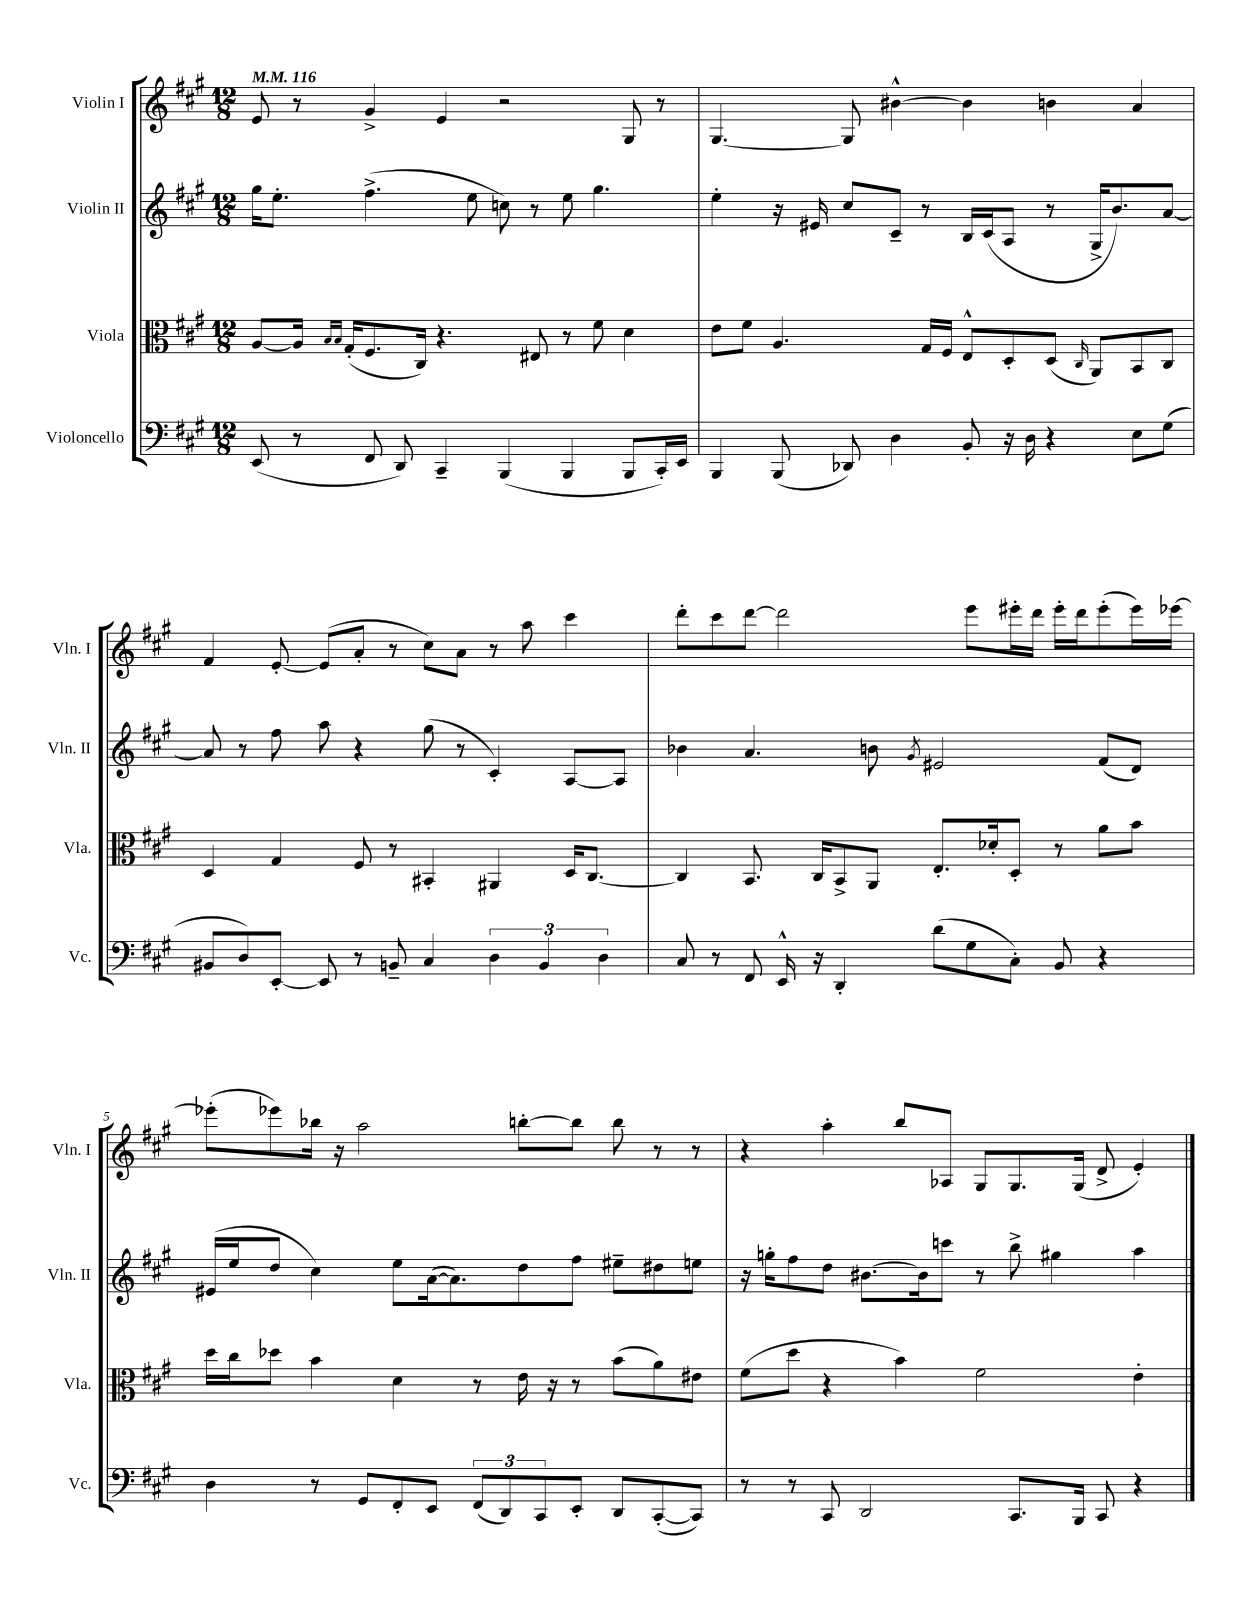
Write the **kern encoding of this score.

**kern	**kern	**kern	**kern
*part4	*part3	*part2	*part1
*staff4	*staff3	*staff2	*staff1
*I"Violoncello	*I"Viola	*I"Violin II	*I"Violin I
*I'Vc.	*I'Vla.	*I'Vln. II	*I'Vln. I
*clefF4	*clefC3	*clefG2	*clefG2
*k[f#c#g#]	*k[f#c#g#]	*k[f#c#g#]	*k[f#c#g#]
*M12/8	*M12/8	*M12/8	*M12/8
*MM116	*MM116	*MM116	*MM116
=1	=1	=1	=1
(8EE/	[8A/L	16gg#\KL	8e/
.	.	8.ee'\J	.
8r	16A/Jk]	.	8r
.	16qqB/LL	.	.
.	16qqB/JJ	.	.
.	(16G#'/KL	.	.
8FF#/	8.F#/	(4.ff#^\	4g#^/
8DD/)	.	.	.
.	16C#/Jk)	.	.
4CC#~/	4.r	.	4e/
.	.	8ee\	.
(4BBB/	.	8ccn\)	2r
.	8E#X/	8r	.
4BBB/	8r	8ee\	.
.	8f#\	4.gg#\	.
8BBB/L	4d\	.	8G#/
16CC#'/L)	.	.	8r
16EE/JJ	.	.	.
=2	=2	=2	=2
4BBB/	8e\L	4ee'\	[4.G#/
.	8f#\J	.	.
(8BBB/	4.A/	16r	.
.	.	16e#X/	.
8DD-X/)	.	8cc#/L	8G#/]
4D\	.	8c#~/J	[4b#X^^\
.	16G#/LL	8r	.
.	16F#/JJ	.	.
8BB'/	8E^^/L	16B/LL	4b#\]
.	.	(16c#/J	.
16r	8D'/	8A/J	.
16D\	.	.	.
4r	(8D/J	8r	4bn\
.	16qqC#/	.	.
.	8AA/L)	16G#^/KL	.
.	.	8.b/)	.
8E\L	8BB/	.	4a/
(8G#\J	8C#/J	[8a/J	.
!!LO:LB:g=z
=3	=3	=3	=3
8BB#X/L	4D/	8a/]	4f#/
8D/)	.	8r	.
[8EE'/J	4G#/	8ff#\	[8e'/
8EE/]	.	8aa\	(8e/L]
8r	8F#/	4r	8a'/J
8BBn~/	8r	.	8r
4C#/	4BB#X'/	(8gg#\	8cc#\L)
.	.	8r	8a\J
6D\	4AA#X/	4c#'/)	8r
.	.	.	8aa\
6BB/	.	.	.
.	16D/KL	[8A/L	4ccc#\
.	[8.C#/J	.	.
6D\	.	.	.
.	.	8A/J]	.
=4	=4	=4	=4
8C#/	4C#/]	4b-X\	8ddd'\L
8r	.	.	8ccc#\
8FF#/	8.BB/	4.a/	[8ddd\J
16EE^^/	.	.	2ddd\]
16r	16C#/KL	.	.
4DD'/	8BB^/	.	.
.	8AA/J	8bn\	.
.	.	8qg#/	.
(8d\L	8.E'/L	2e#X/	.
8G#\	.	.	8eee\L
.	16d-X'/k	.	.
8C#'\J)	8D'/J	.	16eee#X'\L
.	.	.	16ddd\JJ
8BB/	8r	.	16eee#'\LL
.	.	.	16ddd\J
4r	8a\L	(8f#/L	(8eee#'\
.	8b\J	8d/J)	16eee#\L)
.	.	.	[16eee-X\JJ
!!LO:LB:g=z
=5	=5	=5	=5
4D\	16dd\LL	(16e#X/LL	(8eee-X'\L]
.	16cc#\J	16ee/J	.
.	8dd-X\J	8dd/J	8eee-X\)
8r	4b\	4cc#\)	16bb-X\Jk
.	.	.	16r
8GG#/L	.	.	2aa\
8FF#'/	4d\	8ee\L	.
8EE/J	.	([16a\k	.
.	.	8.a\])	.
(12FF#/L	8r	.	.
12DD/)	.	.	.
.	16e\	8dd\	[8bbn'\L
12CC#/	.	.	.
.	16r	.	.
8EE'/J	8r	8ff#\J	8bb\J]
8DD/L	(8b\L	8ee#X~\L	8bb\
([8CC#'/	8a\)	8dd#X\	8r
8CC#/J])	8e#X\J	8een\J	8r
=6	=6	=6	=6
8r	(8f#\L	16r	4r
.	.	16ggn'\KL	.
8r	8dd\J	8ff#\	.
8CC#/	4r	8dd\J	4aa'\
2DD/	.	[8.b#X\L	.
.	4b\)	.	8bb/L
.	.	16b#\k]	.
.	.	8cccn\J	8A-X/J
.	2f#\	8r	8G#/L
8.CC#/L	.	8bb^\	8.G#/
.	.	4gg#X\	.
16BBB/Jk	.	.	(16G#/Jk
8CC#/	.	.	8d^/
4r	4e'\	4aa\	4e'/)
==	==	==	==
*-	*-	*-	*-
